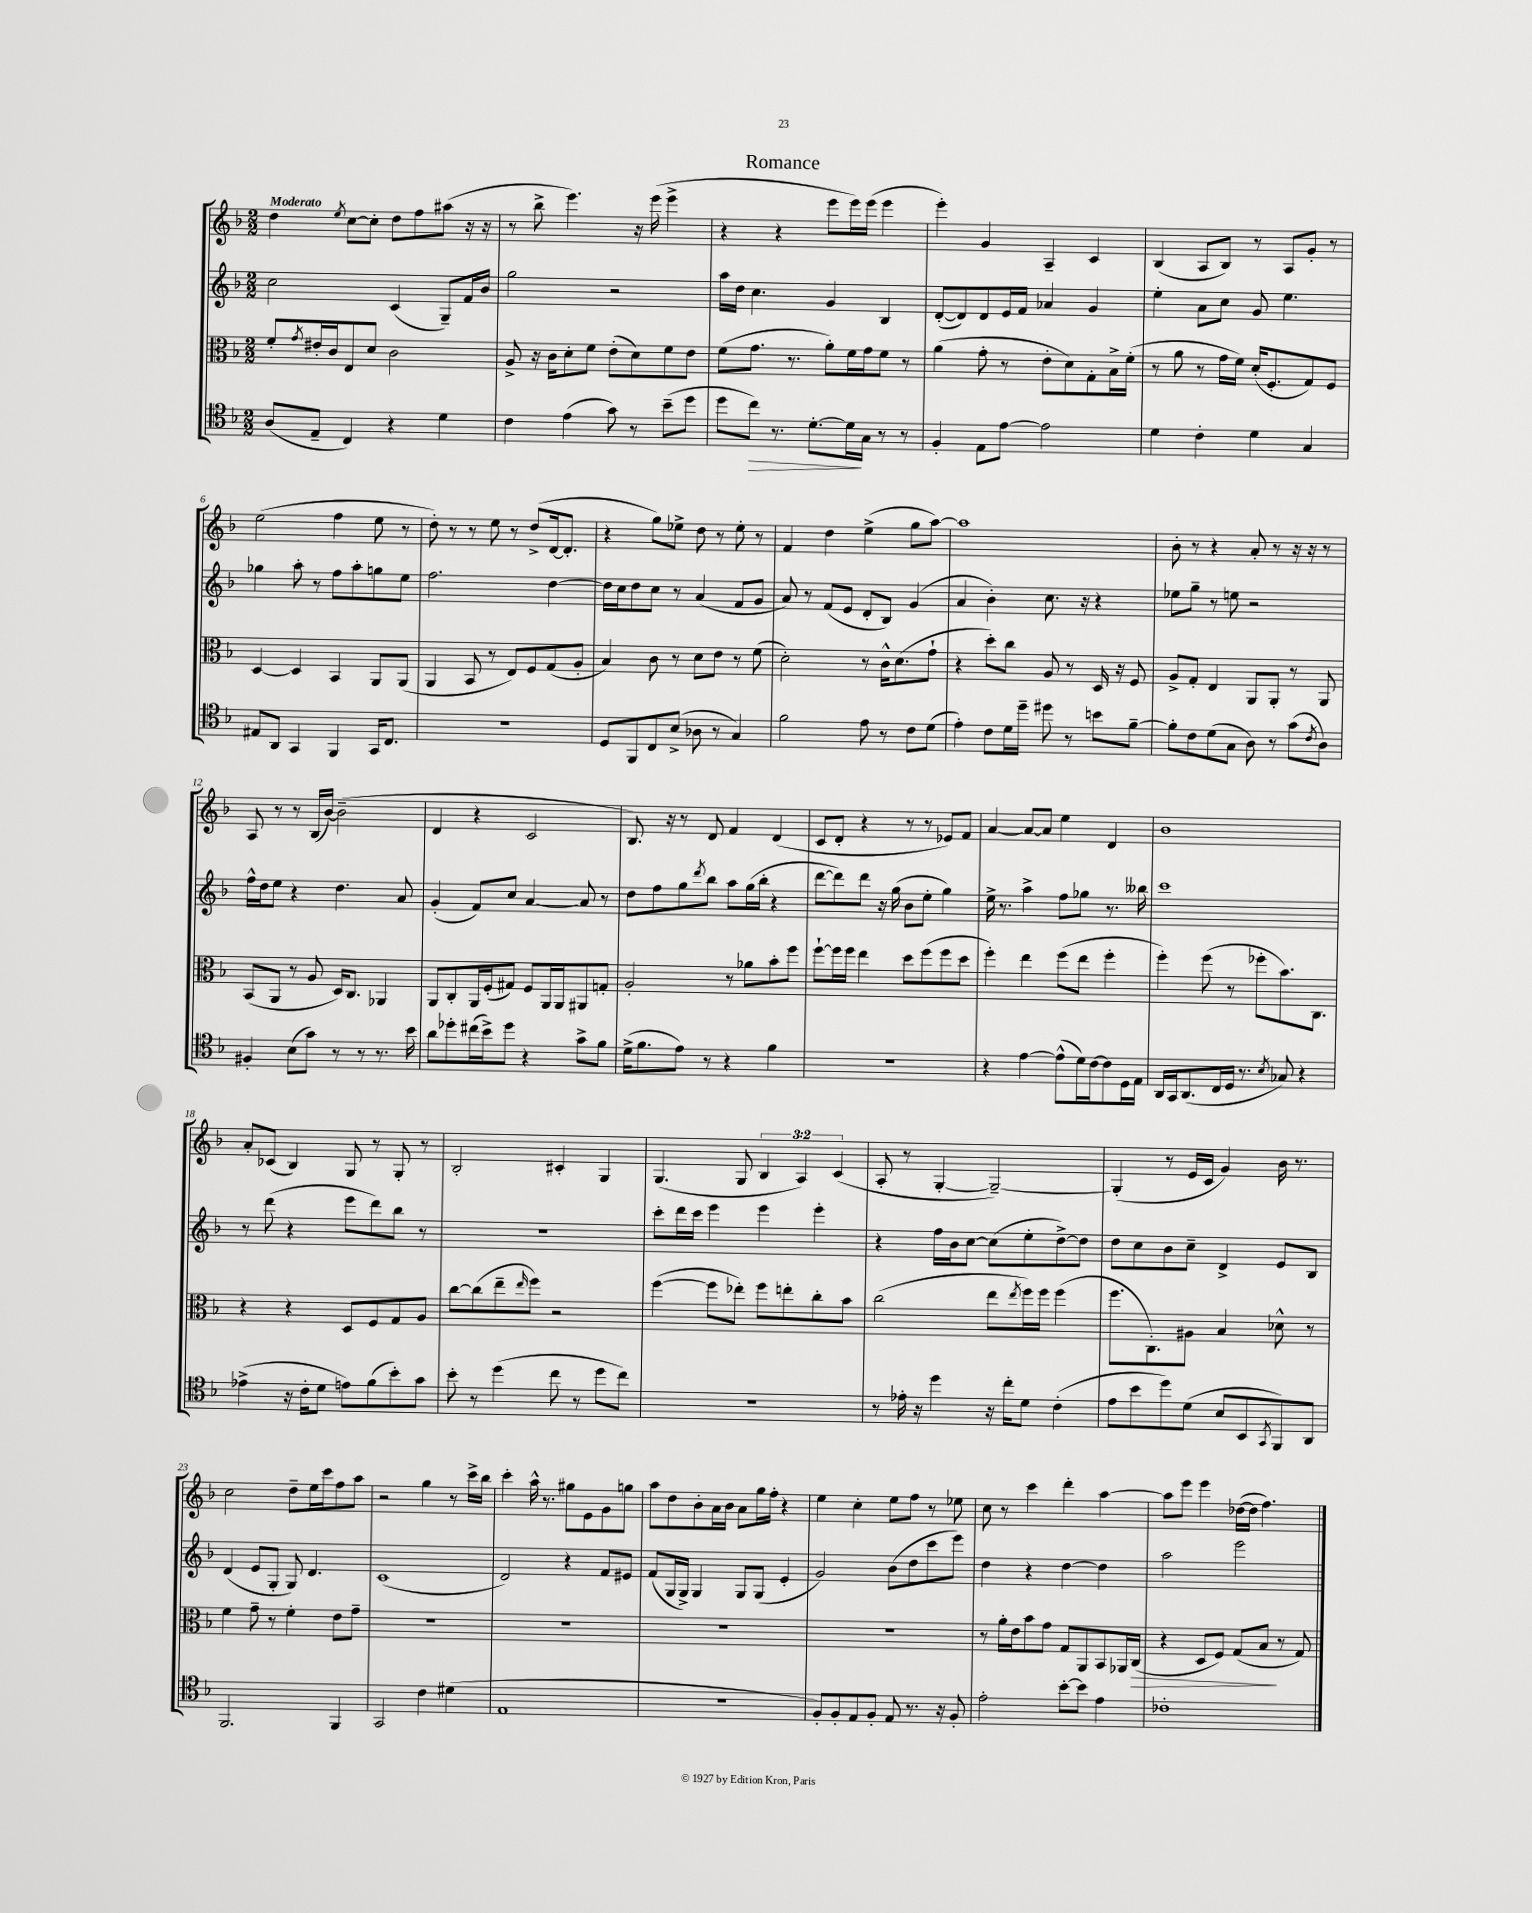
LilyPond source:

\header { title = "Romance" }
<<
\new StaffGroup <<
\new Staff = "s0" {
    \clef treble \key f \major \numericTimeSignature \time 2/2 \override Staff.TupletNumber.text = #tuplet-number::calc-fraction-text \tempo "Moderato"
    d''4 \acciaccatura { e''8 } c''8~ c''8-. d''8 f''8 ais''8( r16 r16 |
    r8 bes''8-> e'''4.) r16 e'''16( e'''4-> |
    r4 r4 e'''8 e'''16) e'''16( e'''4 |
    e'''4-.) g'4 a4-- c'4 |
    bes4( a8 bes8) r8 a8 g'8-. r8 |
    e''2( f''4 e''8 r8 |
    d''8-.) r8 r8 e''8 r8 d''8->( d'16~ d'8.-. |
    r4 g''8) ees''8-> d''8 r8 ees''8-. r8 |
    f'4 d''4 e''4->( g''8 a''8~) |
    a''1 |
    bes'8-. r8 r4 a'8-. r8 r16 r16 r8 |
    a8 r8 r8 bes16( bes'16~) bes'2--( |
    d'4 r4 c'2 |
    bes8.) r16 r8 d'8 f'4 d'4( |
    c'8 d'8-. r4 r8 r8 ees'8) f'8 |
    a'4~ a'8~ a'8 e''4 d'4 |
    bes'1 |
    a'8-. ces'8( bes4) g8 r8 g8-. r8 |
    bes2-. cis'4-. g4 |
    g4.( g8 \tuplet 3/2 { bes4 a4) c'4( } |
    a8-. r8 g4~-. g2~--) |
    g4-.( r8 e'16 c'16 g'4) bes'16 r8. |
    c''2 d''8-- e''16 c'''16 f''8 a''8 |
    r2 g''4 r8 c'''16-> bes''16 |
    c'''4-. a''16-^ r8. gis''8 e'8 g'8 g''8 |
    a''8 d''8 bes'8-. a'16 bes'16 a'8 g''16 f''16-. r4 |
    e''4 c''4-. e''8 f''8 r8 ees''8 |
    c''8 r8 c'''4 d'''4-. a''4~ |
    a''8 e'''8 e'''4 des''16~( des''16 f''4.) \bar "|." |
}
\new Staff = "s1" {
    \clef treble \key f \major \numericTimeSignature \time 2/2
    c''2 c'4( g8--) f'16 bes'16 |
    g''2 r2 |
    a''16 d''16 c''4. g'4 bes4 |
    d'8~-.( d'8) d'8 e'16 f'16 aes'4 g'4 |
    e''4-. a'8 c''8 g'8 e''4. |
    ges''4 a''8-. r8 f''8 a''8-. g''8 e''8 |
    f''2. d''4~ |
    d''16 c''16 d''8 c''8 r8 a'4( f'8 g'8 |
    a'8) r8 f'8( e'8 d'8-. bes8) g'4( |
    a'4 bes'4-.) c''8. r16 r4 |
    ees''8 g''8-- r8 e''8 r2 |
    f''16-^ d''16 e''8 r4 d''4. a'8 |
    g'4-.( f'8) c''8 a'4~ a'8 r8 |
    d''8 f''8 g''8 \acciaccatura { d'''8 } bes''8 a''8 g''16( bes''16-. r4 |
    d'''8~ d'''8) d'''8 r16 g''16( bes'8 e''8-. g''4) |
    e''16-> r8. a''4-> f''8 ges''8 r8. beses''16 |
    c'''1 |
    r8 d'''8( r4 e'''8 d'''8) bes''8 r8 |
    R1 |
    c'''8-. d'''16 c'''16 e'''4 e'''4 e'''4-. |
    r4 f''16 bes'16 c''8~ c''8( e''8-. d''8~->) d''8 |
    d''8 c''8 bes'8 c''8-- d'4-> e'8 bes8 |
    d'4( e'8 g8-. g8) d'4. |
    c'1( |
    d'2) r4 f'8 eis'8 |
    f'8( g16 g16->) g4 g8 g8( e'4-. |
    g'2) bes'8( d''8 c'''8 e'''8) |
    d''4 r4 d''4~ d''4 |
    a''2 e'''2 \bar "|." |
}
\new Staff = "s2" {
    \clef alto \key f \major \numericTimeSignature \time 2/2
    f'8-. \acciaccatura { g'8 } eis'16-. c'16 e8 d'8 c'2 |
    a8-> r16 c'16 d'8-. f'8 e'8-.( d'8) f'8 e'8 |
    f'8( g'8. r8. a'8-.) f'16 g'16 f'8 r8 |
    a'4( g'8-. r8 e'8-. d'8) g8-. bes16-> f'16-.( |
    r8 a'8 r8 g'16 f'16) d'16-.( f8.-. g8) f8 |
    d4~ d4 bes,4 a,8 a,8( |
    a,4 bes,8 r8 e8) f8 g8( a8-. |
    bes4) c'8 r8 d'8 e'8 r8 f'8( |
    d'2-.) r8 c'16-^ d'8.( g'8-! |
    r4 d''8-.) c''8 a8 r8 d16 r16 f8 |
    a8-> g8-. e4 a,8 a,8-. r8 a,8 |
    bes,8( a,8 r8 a8 d16) c8. aes,4 |
    a,8 c8-. a,16 f16-.( gis8) f8 a,16 a,16 ais,8 g8-. |
    a2-. r8 aes'8 bes'8-. f''8 |
    f''8~-! f''16 f''16 e''4 d''8 f''8( f''8 d''8 |
    f''4-.) e''4 f''8( e''8 f''4-. |
    f''4-.) f''8( r8 fes''8-. bes'8.) c8. |
    r4 r4 d8 f8 g8 a8 |
    c''8~ c''8( e''8-- \grace { e''16 } f''8) r2 |
    f''4~( f''8 ees''8-.) f''8 e''8-. c''8-. bes'8 |
    c''2( e''8 \acciaccatura { e''8 } f''16) f''16 f''4( |
    f''8. c8.-.) ais8 bes4 des'8-^ r8 |
    f'4 g'8-- r8 f'4-. e'8 g'8-- |
    R1 |
    R1 |
    R1 |
    R1 |
    r8 a'16-. e'16 bes'8 g'8 g8 a,8 bes,8 aes,16 c16\>( |
    r4 d8 f8) g8( bes8\! r8 g8) \bar "|." |
}
\new Staff = "s3" {
    \clef tenor \key f \major \numericTimeSignature \time 2/2
    a8( e8-- c4) r4 d'4 |
    c'4 e'4( g'8) r8 bes'8--( d''8 |
    d''8 c''8\>) r8. d'8.~-. d'16\! g16 r8 r8 |
    f4-. e8 e'8~ e'2 |
    d'4 c'4-. d'4 g4 |
    eis8 a,8 g,4 f,4 g,16 c8. |
    R1 |
    d8 f,8 c8 bes8->( aes8 r8 g4) |
    f'2 e'8 r8 c'8 d'8( |
    e'4-.) c'8 d'16 d''16-- dis''8 r8 b'8 f'8~-- |
    f'8-. c'8 d'8( g8 a8) r8 g'8( \acciaccatura { c'8 } a8) |
    fis4-. bes8( g'8) r8 r8 r8. bes'16 |
    a'8 des''8-. cis''16( bes'16->) des''8 r4 g'8-> f'8 |
    d'16->( f'8. e'8) r8 r4 f'4 |
    r1 |
    r4 e'4~ e'8-^( d'16) c'16~ c'8 d16 e16 |
    a,16 g,16 a,8.( c16 d16 r8. \acciaccatura { bes8 } ges8) r4 |
    ees'4->( r16 c'16-. d'8 e'8) f'8( bes'8-.) g'8 |
    bes'8-. r8 d''4( c''8 r8 d''8 c''8) |
    r1 |
    r8 ees'16-. r16 d''4 r16 c''16-. d'8 c'4-.( |
    e'8 bes'8 d''8) d'8( bes8 bes,8 \acciaccatura { g,8 } f,8) a,8 |
    f,2. f,4 |
    g,2 c'4 dis'4( |
    e1 |
    r1 |
    f8-.) f8-. e8 f8-. e8 r8. r16 f8-. |
    e'2-. bes'8~-. bes'8 e'4 |
    ces'1-. \bar "|." |
}
>>
>>
